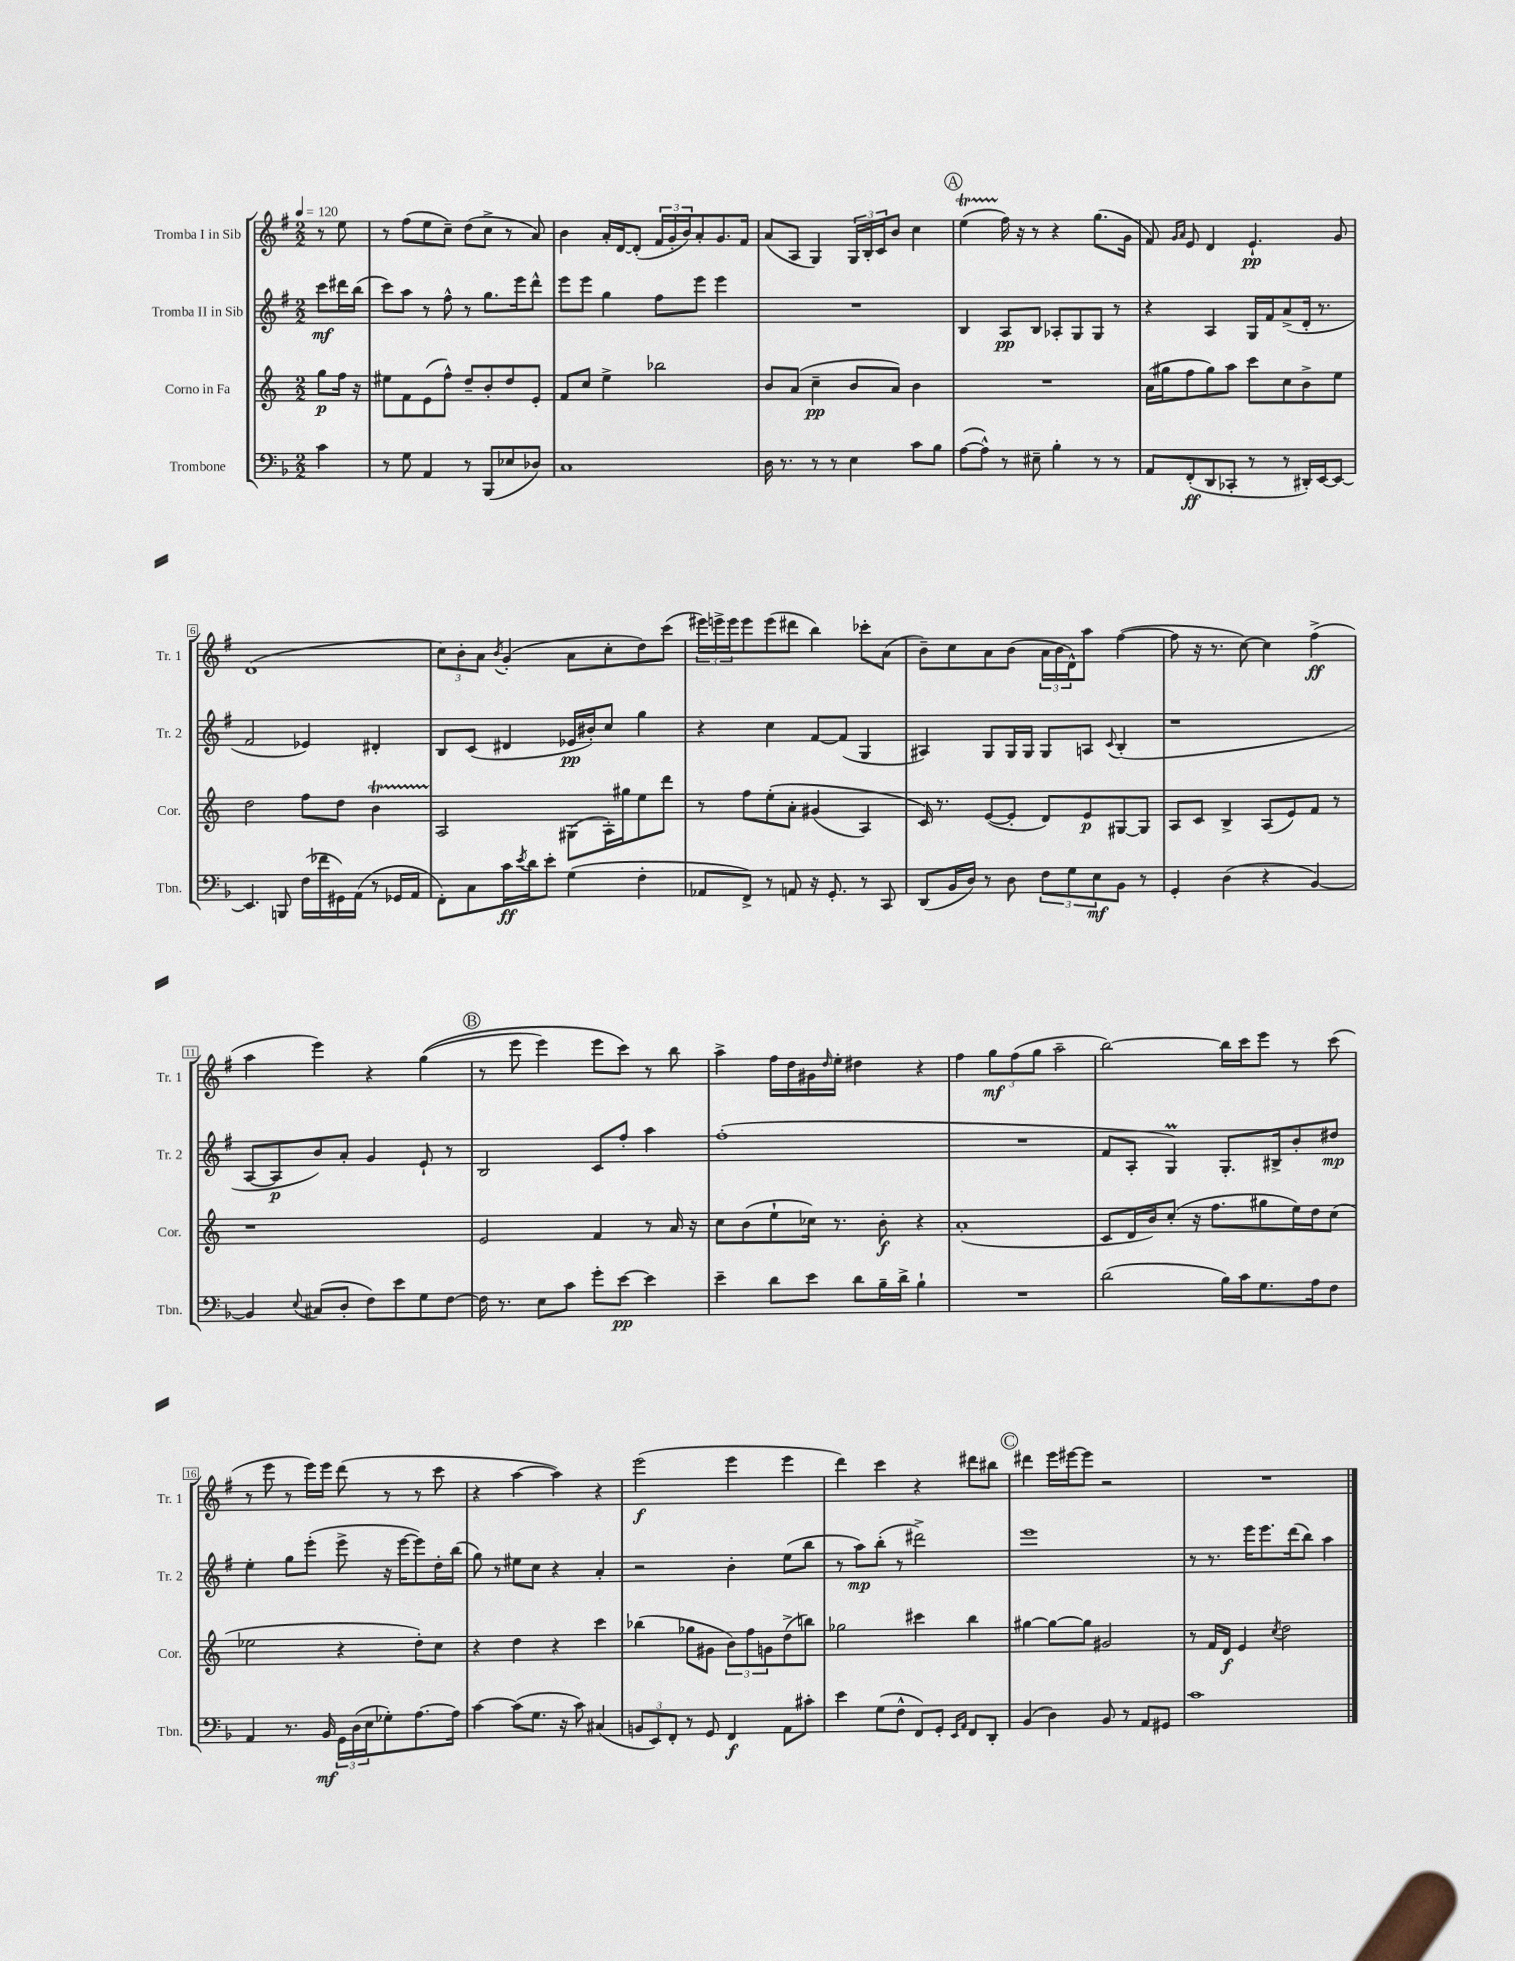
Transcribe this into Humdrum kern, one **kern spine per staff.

**kern	**kern	**kern	**kern
*staff4	*staff3	*staff2	*staff1
*clefF4	*clefG2	*clefG2	*clefG2
*k[b-]	*k[]	*k[f#]	*k[f#]
*M2/2	*M2/2	*M2/2	*M2/2
*MM120	*MM120	*MM120	*MM120
4c\	8gg\L	8ccc\L	8r
.	16ff\Jk	16ddd#\L	8ee\
.	16r	(16bb\JJ	.
=	=	=	=
8r	8ee#\L	8ccc\L)	8r
8G\	8f\	8aa\J	(8ff#\L
4AA/	(8e\	8r	8ee\
.	8ff^^\J)	8ff#^^\	8cc~\J)
8r	8dd~/L	8r	(8dd\L
(8BBB-/L	8b'/	8.gg\L	8cc^\J
8E-/	8dd/	.	8r
.	.	16eee\k	.
8D-/J)	8e'/J	8ddd^^\J	8a/)
=	=	=	=
1C	8f/L	8eee\L	4b\
.	8cc/J	8eee\J	.
.	4ee^\	4gg\	16a'/LL
.	.	.	[16d/J
.	.	.	(8d'/]J
.	2bb-\	8ff#\L	24f#/LL
.	.	.	24g'/
.	.	.	24b/J)
.	.	8eee\J	8a'/
.	.	4eee\	8.g/
.	.	.	16f#/Jk
=	=	=	=
16D\	8b/L	1r	(8a/L
8.r	.	.	.
.	(8a/J	.	8A/J
8r	4cc~\	.	4G/)
8r	.	.	.
4E\	8b/L	.	24G/LL
.	.	.	24B'/
.	.	.	24c/J
.	8a/J)	.	8b/J
8c\L	4b\	.	4cc\
8B-\J	.	.	.
=	=	=	=
([8A\L	1r	4B/	(4ee\
8A^^\]J)	.	.	.
8r	.	8A/L	16ff#\)
.	.	.	16r
8E#~\	.	8B/J	8r
4B-'\	.	8A-'/L	4r
.	.	8G/	.
8r	.	8G/J	(8.gg\L
8r	.	8r	.
.	.	.	16g\Jk
=	=	=	=
8AA/L	(16a\LL	4r	8f#/)
.	16gg#\J	.	.
.	.	.	16qqg/LL
.	.	.	16qqa/JJ
(8FF'/	8ff\	.	8e/
8DD/	8gg#\)	4A/	4d/
8CC-'/J	8aa\J	.	.
8r	8ccc\L	16G/LL	4.e`/
.	.	16f#/J	.
8r	8cc\	(8a^/	.
16DD#'/LL)	8b^\	16d'/Jk	.
[16EE/J	.	8.r	.
8EE/_J	8ee\J	.	8g/
=	=	=	=
4.EE/]	2dd\	2f#/	(1d
8BBB/	.	.	.
(16F\LL	8ff\L	4e-/)	.
16f-\	.	.	.
16GG#\)	8dd\J	.	.
(16AA\JJ	.	.	.
8r	4b\	4d#'/	.
16GG-/LL	.	.	.
16AA/JJ	.	.	.
=	=	=	=
8FF'\L)	2A/	8B/L	12cc\L)
.	.	.	12b'\
8C\	.	(8c/J	.
.	.	.	12a\J
.	.	.	8qb/
16c\L	.	4d#/	(4g'/
8qe/	.	.	.
16d\J	.	.	.
8e'\J	.	.	.
(4G\	(8G#\L	16e-/LL	8a\L
.	.	16b#'/J)	.
.	16A'\L)	8cc/J	8cc'\
.	16gg#\J	.	.
4F'\	8ee\	4gg\	8dd\)
.	8ddd\J	.	(8ccc\J
=	=	=	=
8AA-/L	8r	4r	24eee#\LL)
.	.	.	24eee^\
.	.	.	24eee\J
8FF^/J)	8ff\L	.	8eee\
8r	&(8ee'\	4cc\	(8eee\
8AA/	8a'\J	.	8ddd#\J
16r	(4g#/	[8f#/L	4bb\)
8.GG'/	.	.	.
.	.	(8f#/]J	.
8r	4A/)	4G/	8ccc-'\L
8CC/	.	.	(8a\J
=	=	=	=
(8DD/L	16c/&)	4A#/)	8b~\L)
.	8.r	.	.
16BB-/L	.	.	8cc\
16D/JJ)	.	.	.
8r	([8e/L	8G/L	8a\
8D\	8e'/]J	16G/L	(8b\J
.	.	16G/JJ	.
12F\L	8d/L)	8G/L	24a\LL
.	.	.	24b\
12G\	.	.	24d^^\J)
.	8e/	8A/J	8aa\J
12E\	.	.	.
.	.	8qqc/	.
8BB-\J	[8G#/	(4B'/	([4ff#\
8r	8G#/]J	.	.
=	=	=	=
4GG'/	8A/L	1r	8ff#\]
.	8c/J	.	16r
.	.	.	8.r
(4D\	4B^/	.	.
.	.	.	[8cc\)
4r	(8A/L	.	4cc\]
.	8e/)	.	.
[4BB-/)	8f/J	.	(4ff#^\
.	8r	.	.
=	=	=	=
4BB-/]	1r	[8A/L	4aa\
.	.	8A/]	.
8qqE/	.	.	.
(8C#/L	.	8b/)	4eee\)
8D'/J	.	8a'/J	.
8F\L)	.	4g/	4r
8e\	.	.	.
8G\	.	8e`/	&((4gg\
[8F\J	.	8r	.
=	=	=	=
16F\]	2e/	2B/	8r
8.r	.	.	.
.	.	.	8eee\
8E\L	.	.	4eee\)
8c\J	.	.	.
8g'\L	4f/	8c/L	8eee\L
[8e\J	.	8ff#'/J	8ccc\J&)
4e\]	8r	4aa\	8r
.	16a/	.	8bb\
.	16r	.	.
=	=	=	=
4e~\	8cc\L	(1ff#'	4aa^\
.	(8b\	.	.
8d\L	8ee`\	.	16ff#\LL
.	.	.	16dd\
8e\J	16cc-\Jk)	.	16g#\
.	.	.	16qqdd/
.	8.r	.	16ee'\JJ
8d\L	.	.	4dd#\
16B-~\L	8b'\	.	.
16d^\JJ	.	.	.
4B-`\	4r	.	4r
=	=	=	=
1r	(1a'	1r	4ff#\
.	.	.	12gg\L
.	.	.	(12ff#\
.	.	.	12gg\J
.	.	.	2aa~\
=	=	=	=
(2d\	8c/L	8f#/L	[2bb\)
.	16d/L	8A'/J	.
.	16b/J)	.	.
.	(8cc'/J	4G/)	.
.	16r	.	.
.	8.ff\L	.	.
16B-\LL)	.	8.G'/L	16bb\]LL
16c\J	.	.	16ccc\J
8.G\	8gg#\	.	8eee\J
.	.	16B#^/k	.
.	16ee\L)	8b'/	8r
16A\k	16dd\J	.	.
8F\J	(8cc\J	8dd#/J	(8ccc\
=	=	=	=
4AA/	2ee-\	4ee'\	8r
.	.	.	8eee\
8.r	.	8gg\L	8r
.	.	(8eee'\J	16eee\LL)
16BB-/	.	.	16eee\JJ
24GG\LL	4r	8eee^\	(8ddd\
(24D\	.	.	.
24E\J	.	.	.
8G-'\)	.	16r	8r
.	.	[16eee\LK	.
[8.A\	8dd'\L)	8eee\])	8r
.	8cc\J	16dd'\L	8ccc\
16A\]Jk	.	(16bb\JJ	.
=	=	=	=
[4c\	4r	8gg\)	4r
.	.	8r	.
(8c\]L	4dd\	8ee#\L	[4aa\
8.G\J	.	8cc\J	.
.	4r	4r	4aa\])
16r	.	.	.
8c\)	.	.	.
(4C#/	4ccc\	4a'/	4r
=	=	=	=
12BB/L	(4bb-\	2r	(2eee\
12EE/)	.	.	.
12FF'/J	.	.	.
8r	8gg-\L	.	.
8GG/	8g#\J	.	.
4FF/	12b\L)	4b'\	4eee\
.	12ff\	.	.
.	12g\	.	.
8AA\L	(8dd^\	(8ee\L	4eee\
8c#'\J	8bb\J)	8bb\J	.
=	=	=	=
4e\	2gg-\	8r	4ddd\)
.	.	8aa\L)	.
(8G\L	.	(8bb'\J	4ccc\
8F^^\J	.	8r	.
8FF/L)	4ccc#\	2ddd#^\)	4r
8GG'/J	.	.	.
16qqEE/LL	.	.	.
16qqAA/JJ	.	.	.
8FF/L	4bb\	.	8ddd#\L
8DD'/J	.	.	8bb#\J
=	=	=	=
(4BB-/	[4gg#\	1eee	4ddd#\
4D\)	8gg#\_L	.	16eee\LL
.	.	.	[16eee#\J
.	8gg#\]J	.	8eee#\]J
8BB-/	2g#/	.	2r
8r	.	.	.
8AA/L	.	.	.
8GG#/J	.	.	.
=	=	=	=
1c	8r	8r	1r
.	16f/LL	8.r	.
.	16d/JJ	.	.
.	4e/	.	.
.	.	16eee\LK	.
.	.	8.eee\	.
.	8qcc/	.	.
.	2dd\	.	.
.	.	(16ddd\k	.
.	.	8bb\J)	.
.	.	4aa\	.
==	==	==	==
*-	*-	*-	*-
